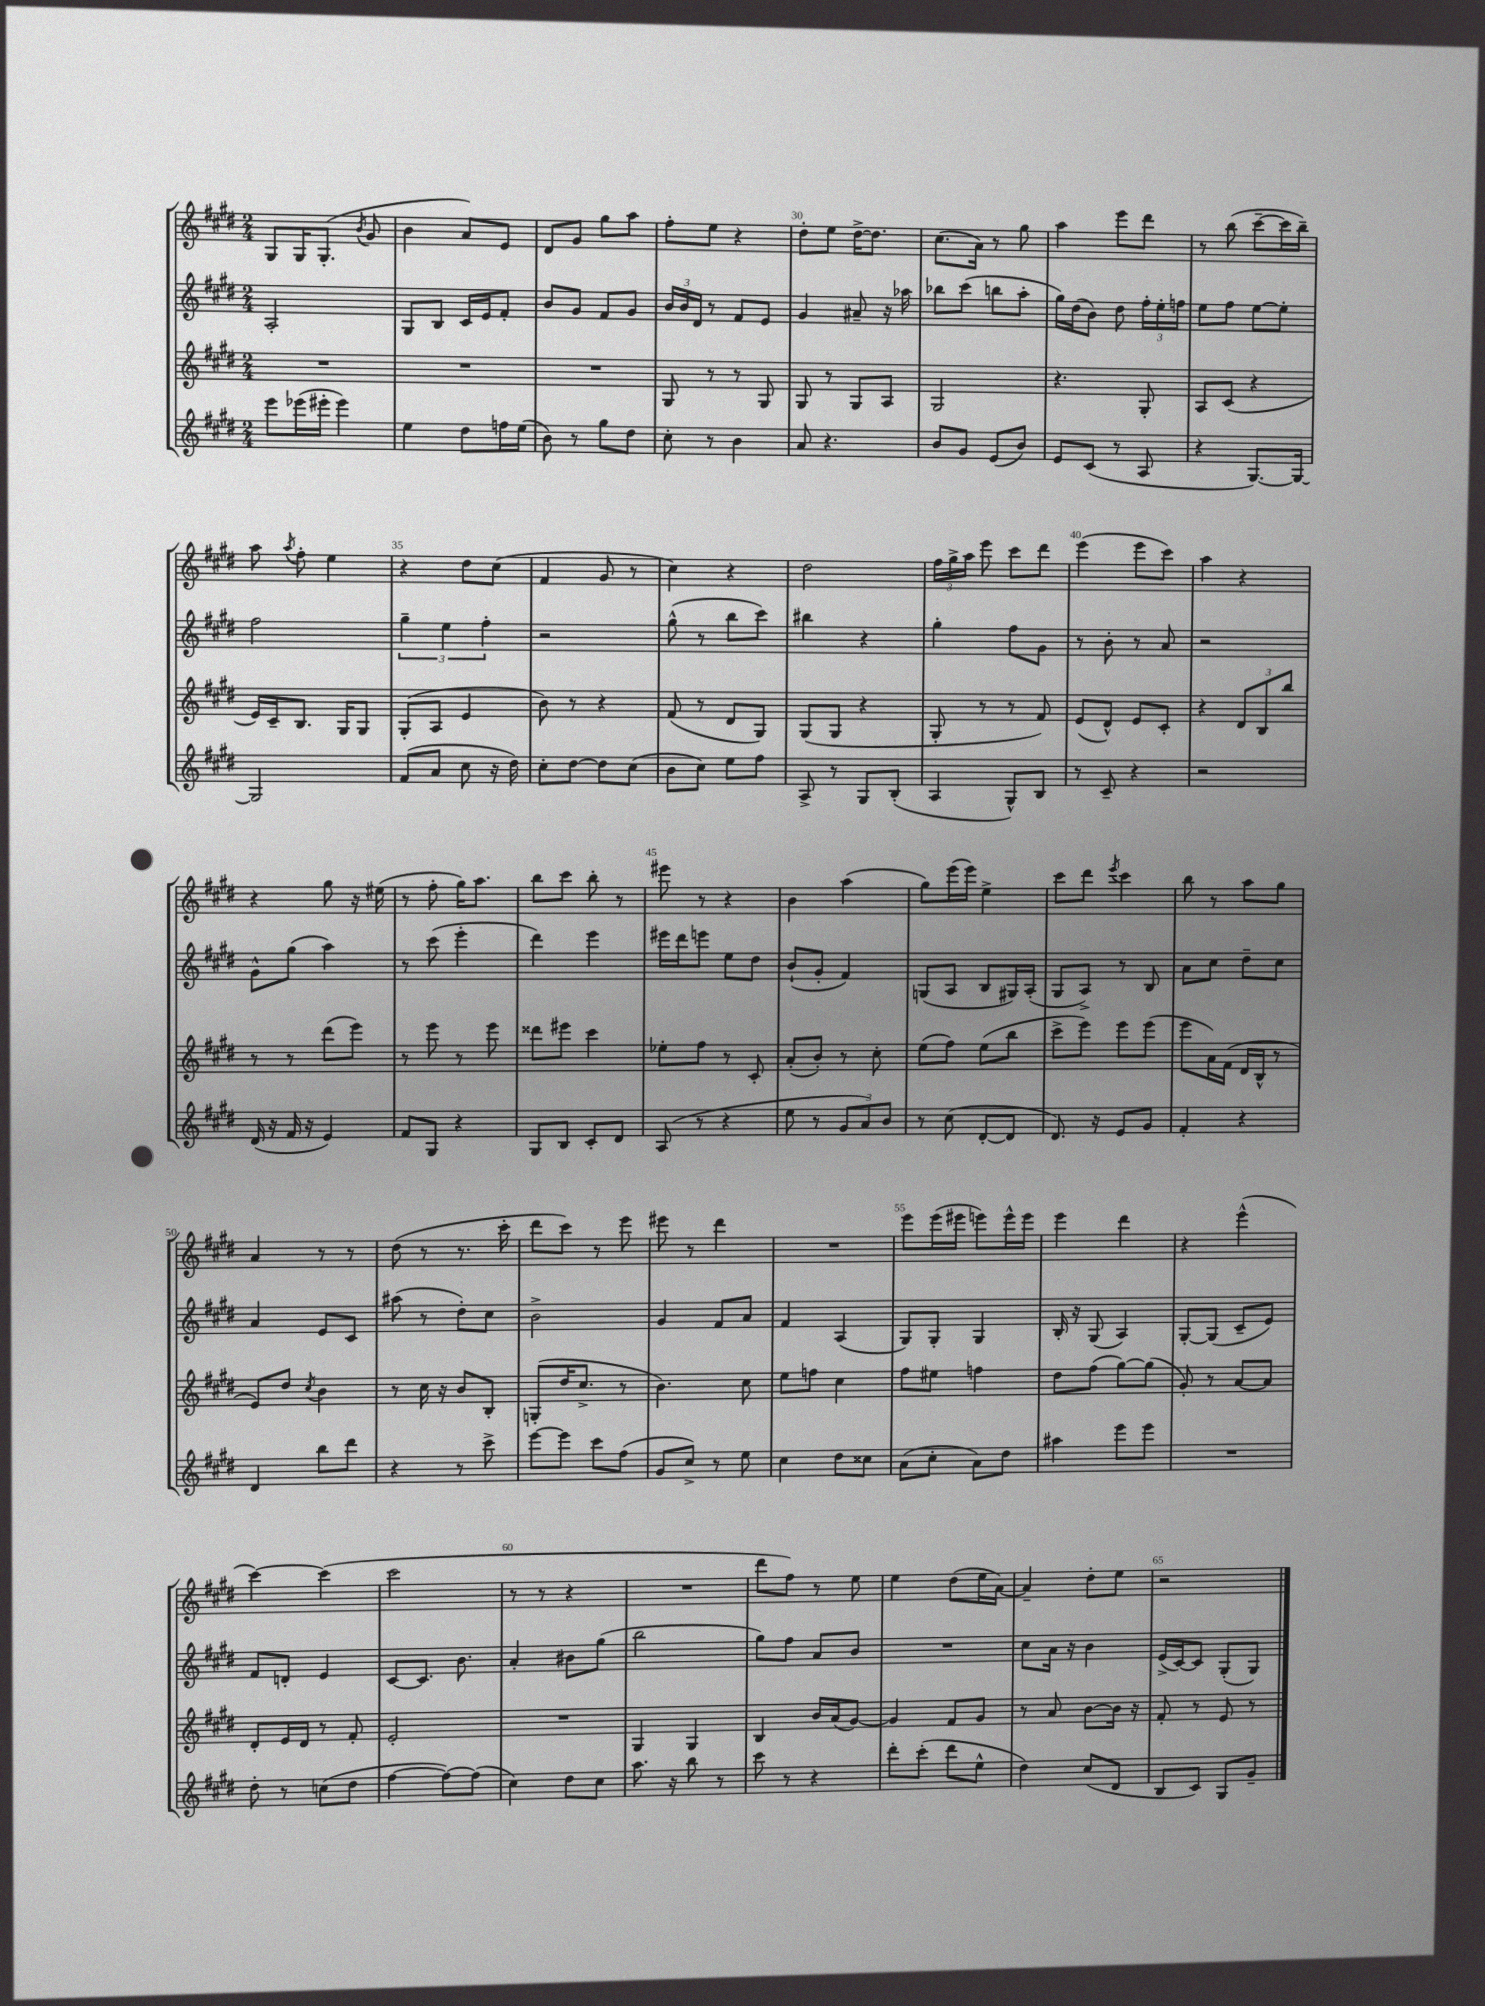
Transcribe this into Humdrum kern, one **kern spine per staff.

**kern	**kern	**kern	**kern
*staff4	*staff3	*staff2	*staff1
*clefG2	*clefG2	*clefG2	*clefG2
*k[f#c#g#d#]	*k[f#c#g#d#]	*k[f#c#g#d#]	*k[f#c#g#d#]
*M2/4	*M2/4	*M2/4	*M2/4
8eee	2r	2A'	8G#
(16eee-	.	.	16G#
16eee#'	.	.	(8.G#'
4eee#)	.	.	.
.	.	.	8qb
.	.	.	8g#
=	=	=	=
4ee	2r	8G#	4b
.	.	8B	.
8dd#	.	16c#	8a)
.	.	16e	.
16ff	.	8f#'	8e
(16ee	.	.	.
=	=	=	=
8b)	2r	8b	8d#
8r	.	8g#	8g#
8gg#	.	8f#	8gg#
8dd#	.	8g#	8aa
=	=	=	=
8cc#'	8G#	24b	8ff#'
.	.	24b	.
.	.	24d#	.
8r	8r	8r	8ee
4b	8r	8f#	4r
.	8G#	8e	.
=	=	=	=
8a	8G#	4g#	8dd#'
4.r	8r	.	8ee
.	8G#	8a#~	[16dd#^
.	.	.	8.dd#]
.	8A	16r	.
.	.	16aa-	.
=	=	=	=
8b	2G#	8bb-	(8.cc#
8g#	.	(8ccc#	.
.	.	.	16a)
(8e	.	8bb	8r
8b)	.	8aa'	8gg#
=	=	=	=
8e	4.r	16gg#)	4aa
.	.	(16dd#	.
(8c#	.	8b)	.
8r	.	8dd#	8eee
8A	8G#'	24ff#'	8ddd#
.	.	24ee'	.
.	.	24ff	.
=	=	=	=
4r	8A	8ee	8r
.	(8c#	8ff#	(8bb
[8.G#)	4r	[8ee	[8ccc#~
.	.	8ee']	16ccc#]
16G#_	.	.	16bb~)
=	=	=	=
2G#]	16e)	2ff#	8aa
.	16c#~	.	.
.	.	.	8qaa
.	8.B	.	8ff#'
.	.	.	4ee
.	16G#	.	.
.	8G#	.	.
=	=	=	=
(8f#	(8G#'	6gg#~	4r
8a	8A	.	.
.	.	6ee	.
8cc#	4e	.	8dd#
.	.	6ff#'	.
16r	.	.	(8cc#
16dd#)	.	.	.
=	=	=	=
8cc#'	8b)	2r	4f#
[8dd#	8r	.	.
8dd#]	4r	.	8g#
(8cc#	.	.	8r
=	=	=	=
8b	(8f#	(8gg#^^	4cc#)
8cc#)	8r	8r	.
8ee	8d#	8bb	4r
8ff#	8G#)	8ccc#)	.
=	=	=	=
8A^	(8G#	4bb#	2dd#
8r	8G#	.	.
8G#	4r	4r	.
(8B'	.	.	.
=	=	=	=
4A	8G#'	4gg#'	24ff#
.	.	.	24gg#^
.	.	.	24aa
.	8r	.	8eee
8G#^^)	8r	8ff#	8ccc#
8B	8f#)	8g#	8ddd#
=	=	=	=
8r	(8e	8r	(4eee
8c#~	8d#^^)	8b'	.
4r	8e	8r	8eee
.	8c#'	8a	8ccc#)
=	=	=	=
2r	4r	2r	4aa
.	12d#	.	4r
.	12B	.	.
.	12bb	.	.
=	=	=	=
(16d#	8r	8g#^^	4r
16r	.	.	.
16f#	8r	(8gg#	.
16r	.	.	.
4e)	(8ddd#	4aa)	8gg#
.	8eee)	.	16r
.	.	.	(16ee#
=	=	=	=
8f#	8r	8r	8r
8G#	8eee	(8ccc#	8ff#'
4r	8r	4eee'	16gg#)
.	.	.	8.aa
.	8eee	.	.
=	=	=	=
8G#	8ddd##	4ddd#)	8bb
8B	8eee#	.	8ccc#
8c#'	4ccc#	4eee	8bb'
8d#	.	.	8r
=	=	=	=
(8A	8ee-'	16eee#	8eee#
.	.	16ddd#	.
8r	8ff#	8eee	8r
4r	8r	8ee	4r
.	8c#'	8dd#	.
=	=	=	=
8ee	(8a'	(8b`	4b
8r	8b')	8g#'	.
12g#	8r	4f#)	(4aa
12a)	.	.	.
.	8cc#'	.	.
12b	.	.	.
=	=	=	=
8r	(8ee	(8G	8gg#)
(8cc#	8ff#)	8A	(16eee
.	.	.	16eee)
[8d#'	(8ee	8B	4ee^
8d#]	8bb	16G#)	.
.	.	(16A'	.
=	=	=	=
8.d#)	8ccc#^	8G#	8ccc#
.	8eee)	8A^)	8ddd#
16r	.	.	.
.	.	.	8qeee
8e	8eee	8r	4ccc#
8g#	(8eee	8B	.
=	=	=	=
4f#'	8eee	8a	8bb
.	16a)	8cc#	8r
.	(16f#	.	.
4r	16d#	8dd#~	8aa
.	16B^^	.	.
.	8r	8cc#	8gg#
=	=	=	=
4d#	8e)	4a	4a
.	8dd#	.	.
.	8qcc#	.	.
8bb	4b	8e	8r
8ddd#	.	8c#	8r
=	=	=	=
4r	8r	(8aa#	(8dd#
.	16cc#	8r	8r
.	16r	.	.
8r	8b	8dd#')	8.r
8ccc#^	8B'	8cc#	.
.	.	.	16ccc#'
=	=	=	=
[8eee	(8G'	2b^	8ddd#
8eee]	16dd#	.	8ccc#)
.	8.cc#^	.	.
8ccc#	.	.	8r
(8ff#	8r	.	8eee
=	=	=	=
8g#	4.b)	4g#	8eee#
8cc#^)	.	.	8r
8r	.	8f#	4ddd#
8ee	8cc#	8a	.
=	=	=	=
4cc#	8ee	4f#	2r
.	8ff	.	.
8dd#	4cc#	(4A	.
8cc##	.	.	.
=	=	=	=
(8a	8ff#	8G#)	8eee
8cc#'	8ee#	8G#'	(16eee
.	.	.	16eee#
8a)	4ff	4G#	8eee)
8dd#	.	.	16eee^^
.	.	.	16eee
=	=	=	=
4aa#	8dd#	16B'	4eee
.	.	16r	.
.	(8ff#	(8G#	.
8eee	[8gg#)	4A)	4ddd#
8eee	(8gg#]	.	.
=	=	=	=
2r	8g#')	[8G#'	4r
.	8r	(8G#]	.
.	[8a	8c#~	(4eee^^
.	8a]	8e)	.
=	=	=	=
8dd#'	8d#'	8f#	[4ccc#)
8r	16e	8d'	.
.	16d#	.	.
(8cc	8r	4e	(4ccc#]
8dd#	8f#'	.	.
=	=	=	=
[4ff#	2e'	[8c#	2ccc#
.	.	8.c#]	.
8ff#_)	.	.	.
.	.	8.b	.
(8ff#]	.	.	.
=	=	=	=
4cc#)	2r	4a'	8r
.	.	.	8r
8dd#	.	8b#	4r
8cc#	.	(8gg#	.
=	=	=	=
8.aa	4G#	2bb	2r
16r	.	.	.
8bb	4G#	.	.
8r	.	.	.
=	=	=	=
8ccc#	4B	8gg#)	8ddd#
8r	.	8ff#	8ff#)
4r	16b	8a	8r
.	(16a	.	.
.	[8g#)	8b	8ee
=	=	=	=
8ddd#'	4g#]	2r	4ee
(8ccc#'	.	.	.
8ddd#	8f#	.	(8dd#
8ee^^	8g#	.	16ee
.	.	.	[16a)
=	=	=	=
4dd#)	8r	8cc#	4a~]
.	8a	16a	.
.	.	16r	.
(8cc#	[8b	4b	8dd#'
8d#	16b]	.	8ee
.	16r	.	.
=	=	=	=
8B	8f#'	(16e^	2r
.	.	[16c#)	.
8c#)	8r	8c#]	.
8G#	8e	(8G#'	.
8g#~	8r	8G#)	.
==	==	==	==
*-	*-	*-	*-
